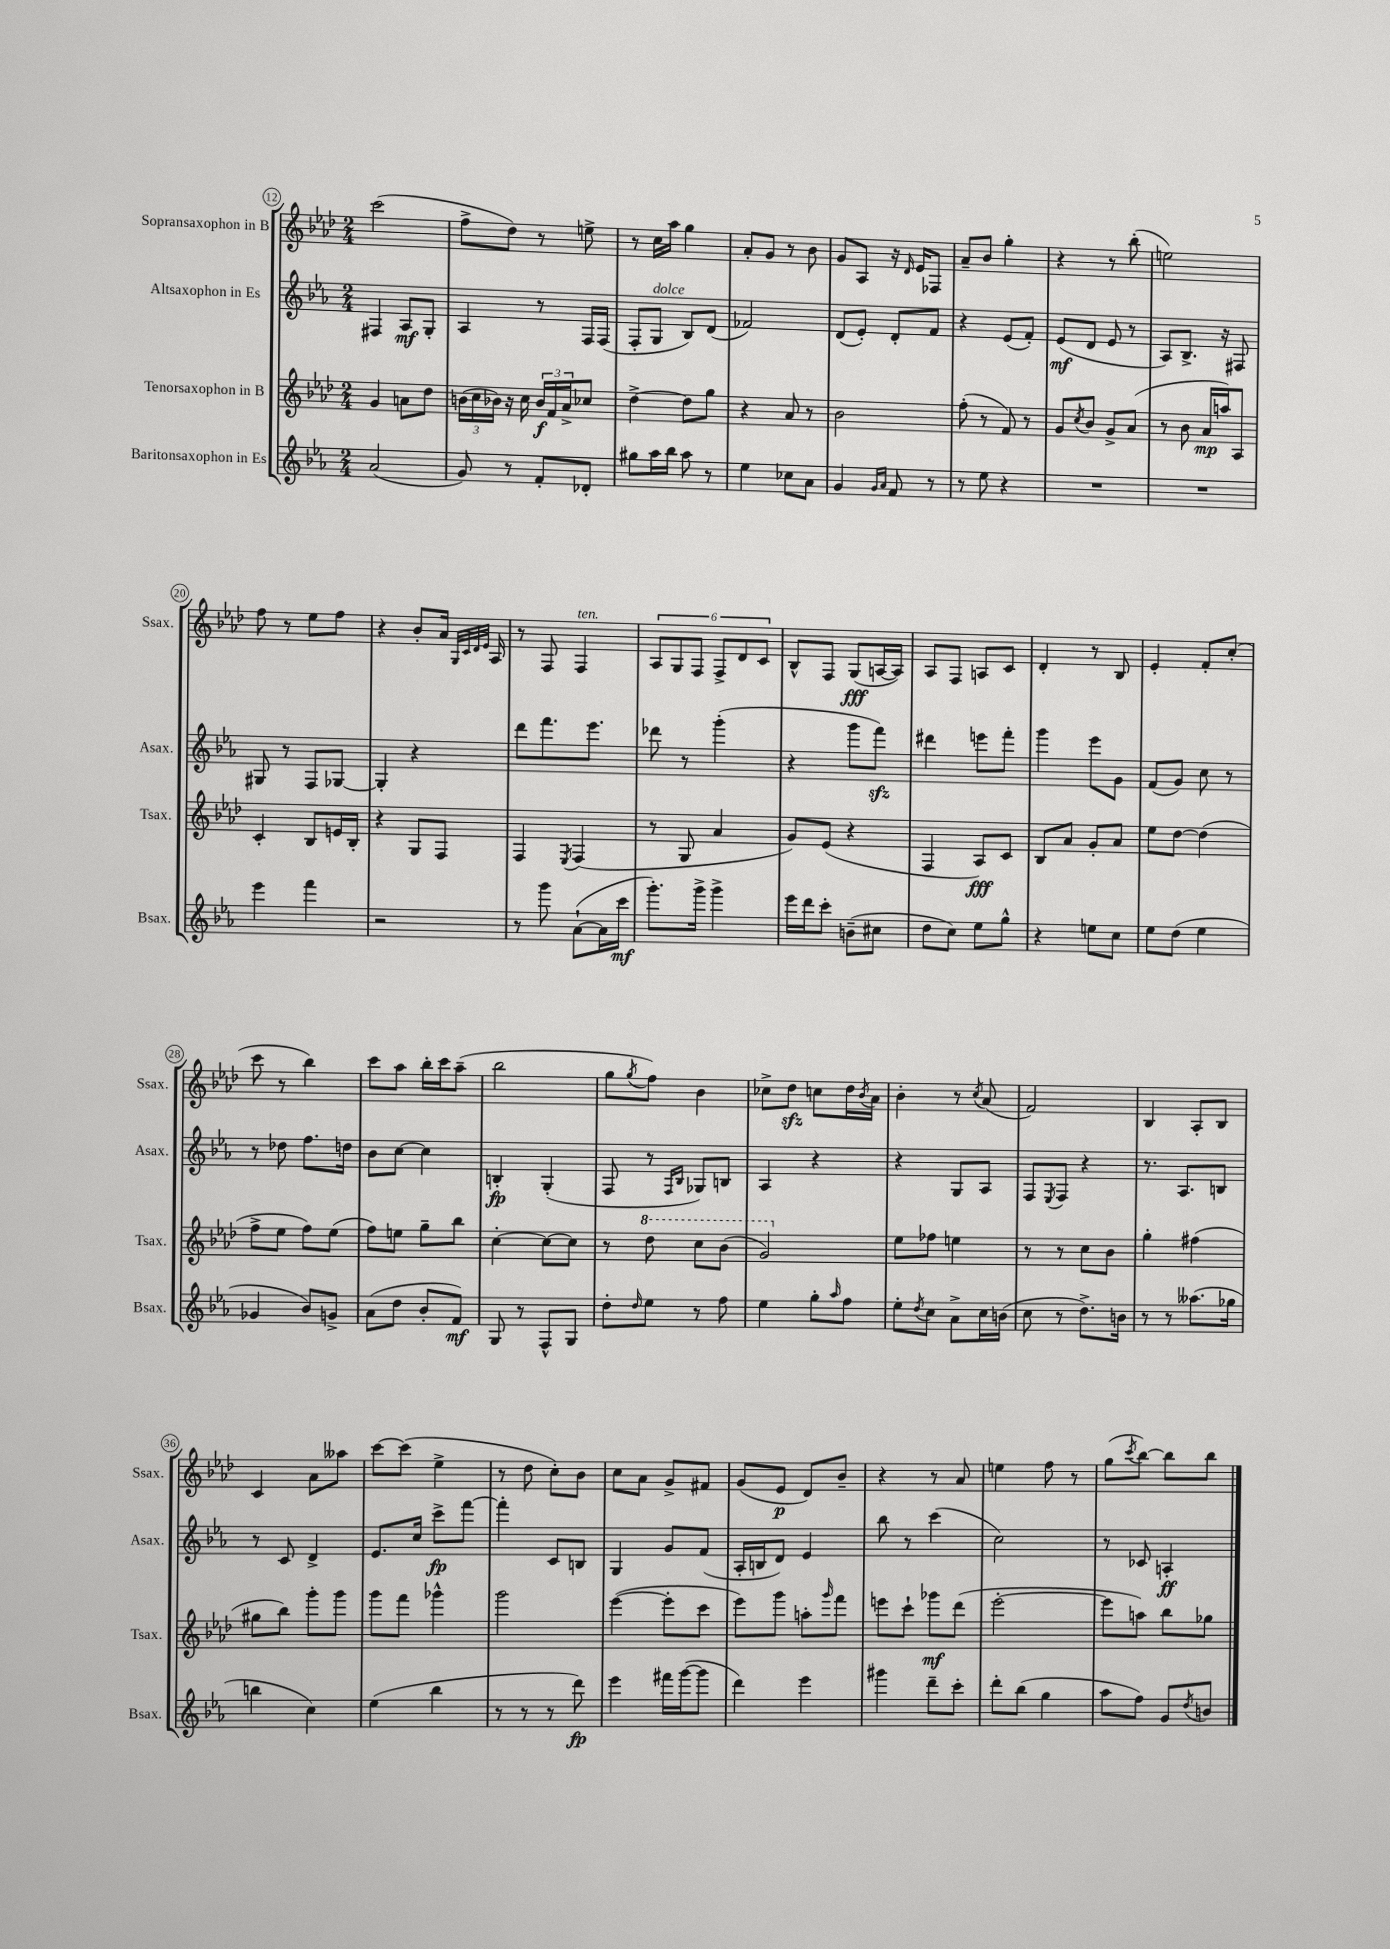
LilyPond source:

<<
\new StaffGroup <<
\new Staff = "s0" \with { instrumentName = "Sopransaxophon in B" shortInstrumentName = "Ssax." } {
    \clef treble \key aes \major \numericTimeSignature \time 2/4
    c'''2( |
    f''8-> des''8) r8 e''8-> |
    r8 c''16 aes''16 g''4 |
    aes'8-. g'8 r8 bes'8 |
    g'8 aes8 r16 \grace { des'16 } ees'16 fes8 |
    aes'8-- bes'8 g''4-. |
    r4 r8 bes''8-.( |
    e''2) |
    f''8 r8 ees''8 f''8 |
    r4 bes'8-. aes'16 \grace { g32 c'32 des'32 ees'32 } aes16 |
    r8 f8 f4^\markup { \italic "ten." } |
    \tuplet 6/4 { aes8 g8 f8 f8-> des'8 c'8 } |
    bes8-^ f8 g8\fff( a16~ a16) |
    aes8 f8 a8 c'8 |
    des'4-. r8 bes8 |
    ees'4-. f'8-. c''8-.( |
    c'''8 r8 bes''4) |
    c'''8 aes''8 bes''16-. c'''16 aes''8--( |
    bes''2 |
    g''8 \acciaccatura { g''8 } f''8) bes'4 |
    ces''8-> des''8\sfz c''8 des''16 \acciaccatura { bes'8 } aes'16 |
    bes'4-. r8 \acciaccatura { c''8 } aes'8( |
    f'2) |
    bes4 aes8-. bes8 |
    c'4 aes'8 aeses''8 |
    c'''8~ c'''8( ees''4-> |
    r8 des''8 c''8-.) bes'8 |
    c''8 aes'8 g'8-> fis'8 |
    g'8( ees'8\p des'8) bes'8-- |
    r4 r8 aes'8 |
    e''4 f''8 r8 |
    g''8( \acciaccatura { c'''8 } bes''8~) bes''8 bes''8 \bar "|." |
}
\new Staff = "s1" \with { instrumentName = "Altsaxophon in Es" shortInstrumentName = "Asax." } {
    \clef treble \key ees \major \numericTimeSignature \time 2/4
    fis4 aes8\mf g8-. |
    aes4 r8 f16 f16( |
    f8-. g8^\markup { \italic "dolce" } bes8) d'8( |
    fes'2) |
    d'8( ees'8-.) d'8-. f'8 |
    r4 ees'8( f'8-.) |
    ees'8\mf( d'8 ees'8 r8 |
    aes8) bes8.-> r16 fis8 |
    gis8 r8 f8 ges8~ |
    ges4-. r4 |
    d'''8 f'''8. ees'''8. |
    des'''8 r8 g'''4-.( |
    r4 g'''8 f'''8\sfz) |
    dis'''4 e'''8 f'''8-. |
    g'''4 ees'''8 g'8 |
    f'8( g'8) c''8 r8 |
    r8 des''8 f''8. d''16 |
    bes'8 c''8~ c''4 |
    b4-.\fp g4-.( |
    f8 r8 \grace { f16 bes16 } ges8) b8 |
    aes4 r4 |
    r4 g8 aes8 |
    f8 \acciaccatura { ees8 } f8 r4 |
    r8. aes8. b8 |
    r8 c'8 d'4-> |
    ees'8. c''16 c'''8->\fp f'''8~ |
    f'''4-. c'8 b8 |
    g4 g'8 f'8( |
    aes16-. b16 d'8) ees'4 |
    bes''8 r8 c'''4( |
    c''2) |
    r8 ces'8 a4-.\ff \bar "|." |
}
\new Staff = "s2" \with { instrumentName = "Tenorsaxophon in B" shortInstrumentName = "Tsax." } {
    \clef treble \key aes \major \numericTimeSignature \time 2/4
    g'4 a'8 des''8 |
    \tuplet 3/2 { b'16( c''16 bes'16) } r16 c''16 \tuplet 3/2 { bes'16\f f'16 aes'16-> } ces''8 |
    des''4~-> des''8 g''8 |
    r4 aes'8 r8 |
    bes'2 |
    f''8-.( r8 f'8) r8 |
    g'8 \acciaccatura { c''8 } bes'8 g'8-> aes'8( |
    r8 bes'8 aes'16\mp a''16) aes8 |
    c'4-. bes8 e'16 bes16-. |
    r4 g8 f8 |
    f4 \acciaccatura { ees8 } f4( |
    r8 g8 aes'4 |
    g'8) ees'8( r4 |
    f4 aes8\fff) c'8 |
    bes8 aes'8 g'8-. aes'8 |
    ees''8 des''8~ des''4( |
    f''8-> ees''8 f''8) ees''8( |
    f''8) e''8 g''8-- bes''8 |
    c''4~-. c''8~ c''8 |
    r8 \ottava #1 des'''8 c'''8 bes''8( |
    g''2) \ottava #0 |
    ees''8 fes''8 e''4 |
    r8 r8 c''8 bes'8 |
    g''4-. fis''4( |
    gis''8 bes''8) g'''8-. g'''8 |
    g'''8 f'''8 ges'''4-^ |
    g'''2 |
    ees'''4~( ees'''8-. c'''8 |
    ees'''8) g'''8 a''8-. \grace { g'''16 } f'''8 |
    e'''8 c'''8-! ges'''8\mf des'''8( |
    ees'''2~-. |
    ees'''8 a''8) bes''8 ges''8 \bar "|." |
}
\new Staff = "s3" \with { instrumentName = "Baritonsaxophon in Es" shortInstrumentName = "Bsax." } {
    \clef treble \key ees \major \numericTimeSignature \time 2/4
    aes'2( |
    g'8) r8 f'8-. des'8-. |
    gis''8 aes''16 bes''16 aes''8 r8 |
    ees''4 ces''8 aes'8 |
    g'4 \grace { g'16 aes'16 } f'8 r8 |
    r8 ees''8 r4 |
    R2 |
    R2 |
    ees'''4 f'''4 |
    r2 |
    r8 g'''8 aes'8~-!( aes'16 c'''16\mf |
    g'''8.-.) g'''16-> g'''4-> |
    ees'''16 d'''16 c'''8-. b'8--( cis''8 |
    d''8 c''8) ees''8 g''8-^ |
    r4 e''8 c''8 |
    ees''8 d''8( ees''4 |
    ges'4 bes'8) g'8-> |
    aes'8( d''8 bes'8-. f'8\mf) |
    g8 r8 f8-^ g8 |
    d''8-. \grace { d''16 } ees''8 r8 f''8 |
    ees''4 g''8-. \grace { aes''16 } f''8 |
    ees''8-. \acciaccatura { d''8 } c''8 aes'8-> c''16 b'16( |
    c''8 r8 d''8.->) b'16 |
    r8 r8 aeses''8.( ges''16 |
    b''4 c''4) |
    ees''4( bes''4 |
    r8 r8 r8 d'''8\fp) |
    ees'''4 fis'''16 g'''16~( g'''8 |
    d'''4) ees'''4 |
    gis'''4 d'''8-- c'''8-. |
    d'''8-. bes''8( g''4 |
    aes''8 f''8) g'8 \acciaccatura { d''8 } b'8 \bar "|." |
}
>>
>>
\layout { \context { \Score currentBarNumber = #12 \override BarNumber.stencil = #(make-stencil-circler 0.1 0.3 ly:text-interface::print) } }
